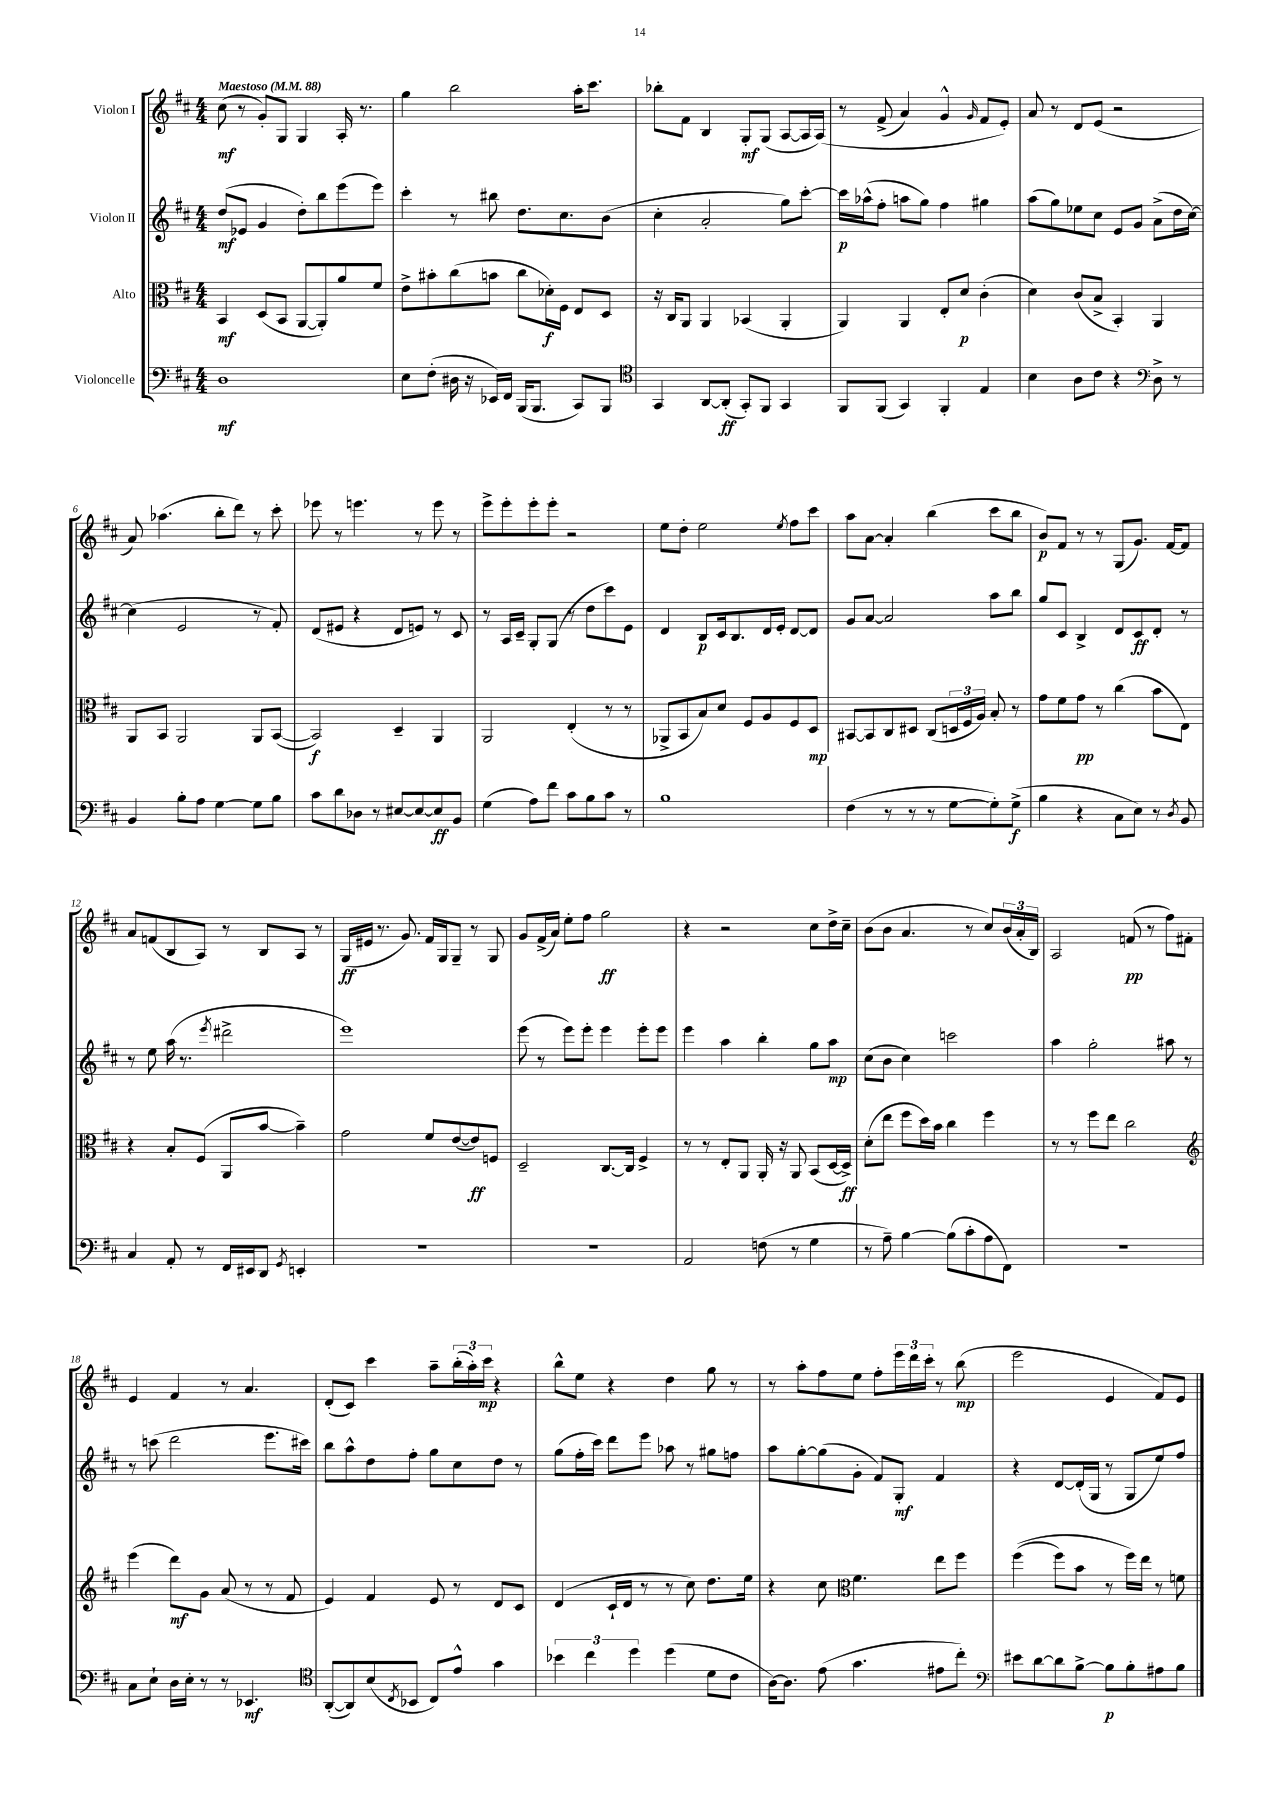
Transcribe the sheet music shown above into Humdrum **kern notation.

**kern	**kern	**kern	**kern
*staff4	*staff3	*staff2	*staff1
*clefF4	*clefC3	*clefG2	*clefG2
*k[f#c#]	*k[f#c#]	*k[f#c#]	*k[f#c#]
*M4/4	*M4/4	*M4/4	*M4/4
*MM88	*MM88	*MM88	*MM88
1D	4BB/	(8dd/L	(8cc#\
.	.	8e-/J	8r
.	(8D/L	4g/	8g'/L)
.	8BB/J	.	8G/J
.	[8AA/L	8dd'\L)	4G/
.	8AA'/])	8bb\	.
.	8a/	(8eee\	16A'/
.	.	.	8.r
.	8f#/J	8eee\J)	.
=	=	=	=
8E\L	8e^\L	4ccc#'\	4gg\
(8F#'\J	8b#'\	.	.
16D#\	(8cc#\	8r	2bb\
16r	.	.	.
16EE-/LL)	8b\J	8bb#\	.
16FF#/JJ	.	.	.
(16BBB/LK	8cc#\L	8.dd\L	.
8.BBB/J	.	.	.
.	16d-'\L)	.	.
.	16F#\JJ	8.cc#\	.
8CC#/L)	8E/L	.	16aa'\LK
.	.	.	8.ccc#\J
8BBB/J	8D/J	(8b\J	.
=	=	=	=
*clefC4	*	*	*
4GG/	16r	4cc#'\	8bb-'\L
.	16C#/LK	.	.
.	8AA/J	.	8f#\J
[8AA/L	4AA/	2a'/	4B/
(8AA'/]J	.	.	.
8GG'/L)	(4BB-/	.	8G'/L
8FF#/J	.	.	(8G/J
4GG/	4AA'/	8gg\L)	[8A/L
.	.	[8ccc#'\J	16A/]L
.	.	.	&(16A/JJ)
=	=	=	=
8FF#/L	4AA/)	16ccc#\]LL	8r
.	.	(16aa-^^\J	.
(8FF#/J	.	8ff#'\J	(8f#^/
4GG/)	4AA/	8aa\L	4a/)
.	.	8gg\J)	.
4FF#'/	8E'/L	4ff#\	4g^^/
.	8d/J	.	.
.	.	.	16qqg/
4E/	(4c#'\	4gg#\	8f#/L
.	.	.	8e'/J&)
=	=	=	=
4B\	4d\)	(8aa\L	8a/
.	.	8gg\)	8r
8A\L	(8c#/L	8ee-\	8d/L
8c#\J	8B^/J	8cc#\J	(8e/J
4r	4BB'/)	8e/L	2r
.	.	8g/J	.
*clefF4	*	*	*
8D^\	4AA/	(8a^\L	.
8r	.	16dd\L	.
.	.	[16cc#\JJ)	.
=	=	=	=
4BB/	8AA/L	(4cc#\]	8a/)
.	8BB/J	.	(4.aa-\
8B'\L	2AA/	2e/	.
8A\J	.	.	.
[4G\	.	.	8bb'\L
.	.	.	8ddd\J)
8G\]L	8AA/L	8r	8r
8B\J	([8BB/J	8f#'/)	8ccc#'\
=	=	=	=
8c#\L	2BB/])	(8d/L	8eee-\
8d\	.	8e#/J	8r
8D-\J	.	4r	4.eee\
8r	.	.	.
[8E#/L	4D~/	8d/L	.
8E#/_	.	8e/J)	8r
8E#/]	4AA/	8r	8eee\
8BB/J	.	8c#/	8r
=	=	=	=
(4G\	2AA/	8r	8eee^\L
.	.	16A/LL	8eee'\
.	.	16c#~/JJ	.
8A\L)	.	8G'/L	8eee'\
8f#\J	.	(8G/J	8eee'\J
8c#\L	(4E'/	8r	2r
8B\	.	8dd\L	.
8c#\J	8r	8ccc#\)	.
8r	8r	8e\J	.
=	=	=	=
1B	8AA-^/L	4d/	8ee\L
.	8BB/	.	8dd'\J
.	8B/)	8B/L	2ee\
.	8d/J	16c#/k	.
.	.	8.B/	.
.	8F#/L	.	.
.	8A/	16d/L	.
.	.	16e'/JJ	.
.	.	.	8qee/
.	8F#/	[8d/L	8ff#\L
.	8D/J	8d/]J	8ccc#\J
=	=	=	=
(4F#\	[8BB#/L	8g/L	8aa\L
.	8BB#/]	[8a/J	[8a\J
8r	8C#/	2a/]	4a'/]
8r	8D#/J	.	.
8r	(8C#/L	.	(4bb\
[8G\L	24D/L	.	.
.	24F#/	.	.
.	24A/JJ)	.	.
8G'\])	8B'/	8aa\L	8ccc#\L
(8G^\J	8r	8bb\J	8bb\J
=	=	=	=
4B\	8g\L	8gg/L	8b/L)
.	8f#\	8c#/J	8f#/J
4r	8g\J	4B^/	8r
.	8r	.	8r
8C#\L	(4cc#\	8d/L	(8G/L
8E\J)	.	8c#/	8.g/J)
8r	8b\L	8d'/J	.
.	.	.	[16f#/LK
8qD/	.	.	.
8BB/	8E\J)	8r	8f#/]J
=	=	=	=
4C#/	4r	8r	8a/L
.	.	8ee\	(8f/
8AA'/	8B'/L	(16aa\	8B/
.	.	8.r	.
8r	(8F#/J	.	8A/J)
.	.	8qeee/	.
16FF#/LL	8AA/L	2ddd#^\	8r
16EE#/J	.	.	.
8DD/J	[8b/J	.	8B/L
8qGG/	.	.	.
4EE'/	4b~\])	.	8A/J
.	.	.	8r
=	=	=	=
1r	2g\	1eee)	(16G/LL
.	.	.	16e#/JJ
.	.	.	8.r
.	.	.	8.g/)
.	8f#/L	.	16f#/LL
.	.	.	16G/J
.	([8e/	.	8G~/J
.	8e/])	.	8r
.	8F/J	.	8G/
=	=	=	=
1r	2D~/	(8eee\	8g/L
.	.	8r	(16f#^/L
.	.	.	16a/JJ)
.	.	8eee\L)	8ee'\L
.	.	8eee'\J	8ff#\J
.	[8.C#/L	4eee\	2gg\
.	16C#/]Jk	.	.
.	4F#^/	8eee'\L	.
.	.	8eee\J	.
=	=	=	=
2AA/	8r	4eee\	4r
.	8r	.	.
.	8E'/L	4aa\	2r
.	8AA/J	.	.
(8F\	16AA'/	4bb'\	.
.	16r	.	.
8r	8AA/	.	.
4G\	(8BB/L	8gg\L	8cc#\L
.	[16D/L	8aa\J	16dd^\L
.	16D^/]JJ)	.	16cc#~\JJ
=	=	=	=
8r	(8d'\L	(8cc#\L	(8b\L
8A~\)	8ee\J	8b\J	8b\J
[4B\	8ff#\L	4cc#\)	4.a/
.	16dd\L)	.	.
.	16b\JJ	.	.
(8B\]L	4cc#\	2ccc\	.
8c#'\	.	.	8r
8A\	4ff#\	.	8cc#/L)
8FF#\J)	.	.	(24b/L
.	.	.	24a'/
.	.	.	24B/JJ)
=	=	=	=
1r	8r	4aa\	2A/
.	8r	.	.
.	8ff#\L	2gg'\	.
.	8ee\J	.	.
.	2cc#\	.	(8f/
.	.	.	8r
.	.	8aa#\	8ff#\L)
.	.	8r	8f#'\J
=	=	=	=
*	*clefG2	*	*
8C#\L	(4eee\	8r	4e/
8E`\J	.	(8ccc\	.
16D\LL	8ddd\L)	2ddd\	4f#/
16E'\JJ	.	.	.
8r	8g\J	.	.
8r	(8a/	.	8r
4.EE-/	8r	.	4.a/
.	8r	8.eee\L	.
.	8f#/	.	.
.	.	16ccc#\Jk)	.
=	=	=	=
*clefC4	*	*	*
([8AA'/L	4e/)	8bb\L	(8d'/L
8AA/])	.	8aa^^\	8c#/J)
(8B/	4f#/	8dd\	4ccc#\
8qC#/	.	.	.
8BB-/J	.	8ff#'\J	.
8C#/L)	8e/	8gg\L	8aa~\L
8e^^/J	8r	8cc#\	(24bb'\L
.	.	.	24aa'\)
.	.	.	24ccc#\JJ
4g\	8d/L	8dd\J	4r
.	8c#/J	8r	.
=	=	=	=
6b-\	(4d/	(8gg\L	8bb^^\L
.	.	16ff#'\L	8ee\J
6cc#\	.	.	.
.	.	16ccc#\JJ)	.
.	16c#`/LL	8ddd\L	4r
.	16d/JJ	.	.
6dd\	.	.	.
.	8r	8eee\J	.
(4dd\	8r	8aa-\	4dd\
.	8cc#\)	8r	.
8d\L	8.dd\L	8gg#\L	8gg\
8c#\J	.	8ff\J	8r
.	16ee\Jk	.	.
=	=	=	=
[16A\LK)	4r	8aa\L	8r
8.A\]J	.	.	.
.	.	[8gg'\	8aa'\L
(8e\	8cc#\	(8gg\]	8ff#\
*	*clefC3	*	*
4.g\	4.f#\	8g'\J	8ee\J
.	.	8f#/L)	8ff#'\L
.	.	8G'/J	24eee\L
.	.	.	24ddd\
.	.	.	24ccc#'\JJ
8e#\L	8ee\L	4f#/	8r
8cc#'\J)	8ff#\J	.	(8bb\
=	=	=	=
*clefF4	*	*	*
8e#\L	&((4ff#\	4r	2eee\
[8d\	.	.	.
8d\]	8ff#\L)	[8d/L	.
[8B^\J	8b\J	(16d'/]L	.
.	.	16G/JJ	.
8B\]L	8r	8r	4e/
8B'\	16ff#\LL&)	8G/L	.
.	16ee\JJ	.	.
8A#\	8r	8ee/)	8f#/L)
8B\J	8f\	8ff#/J	8e/J
==	==	==	==
*-	*-	*-	*-
